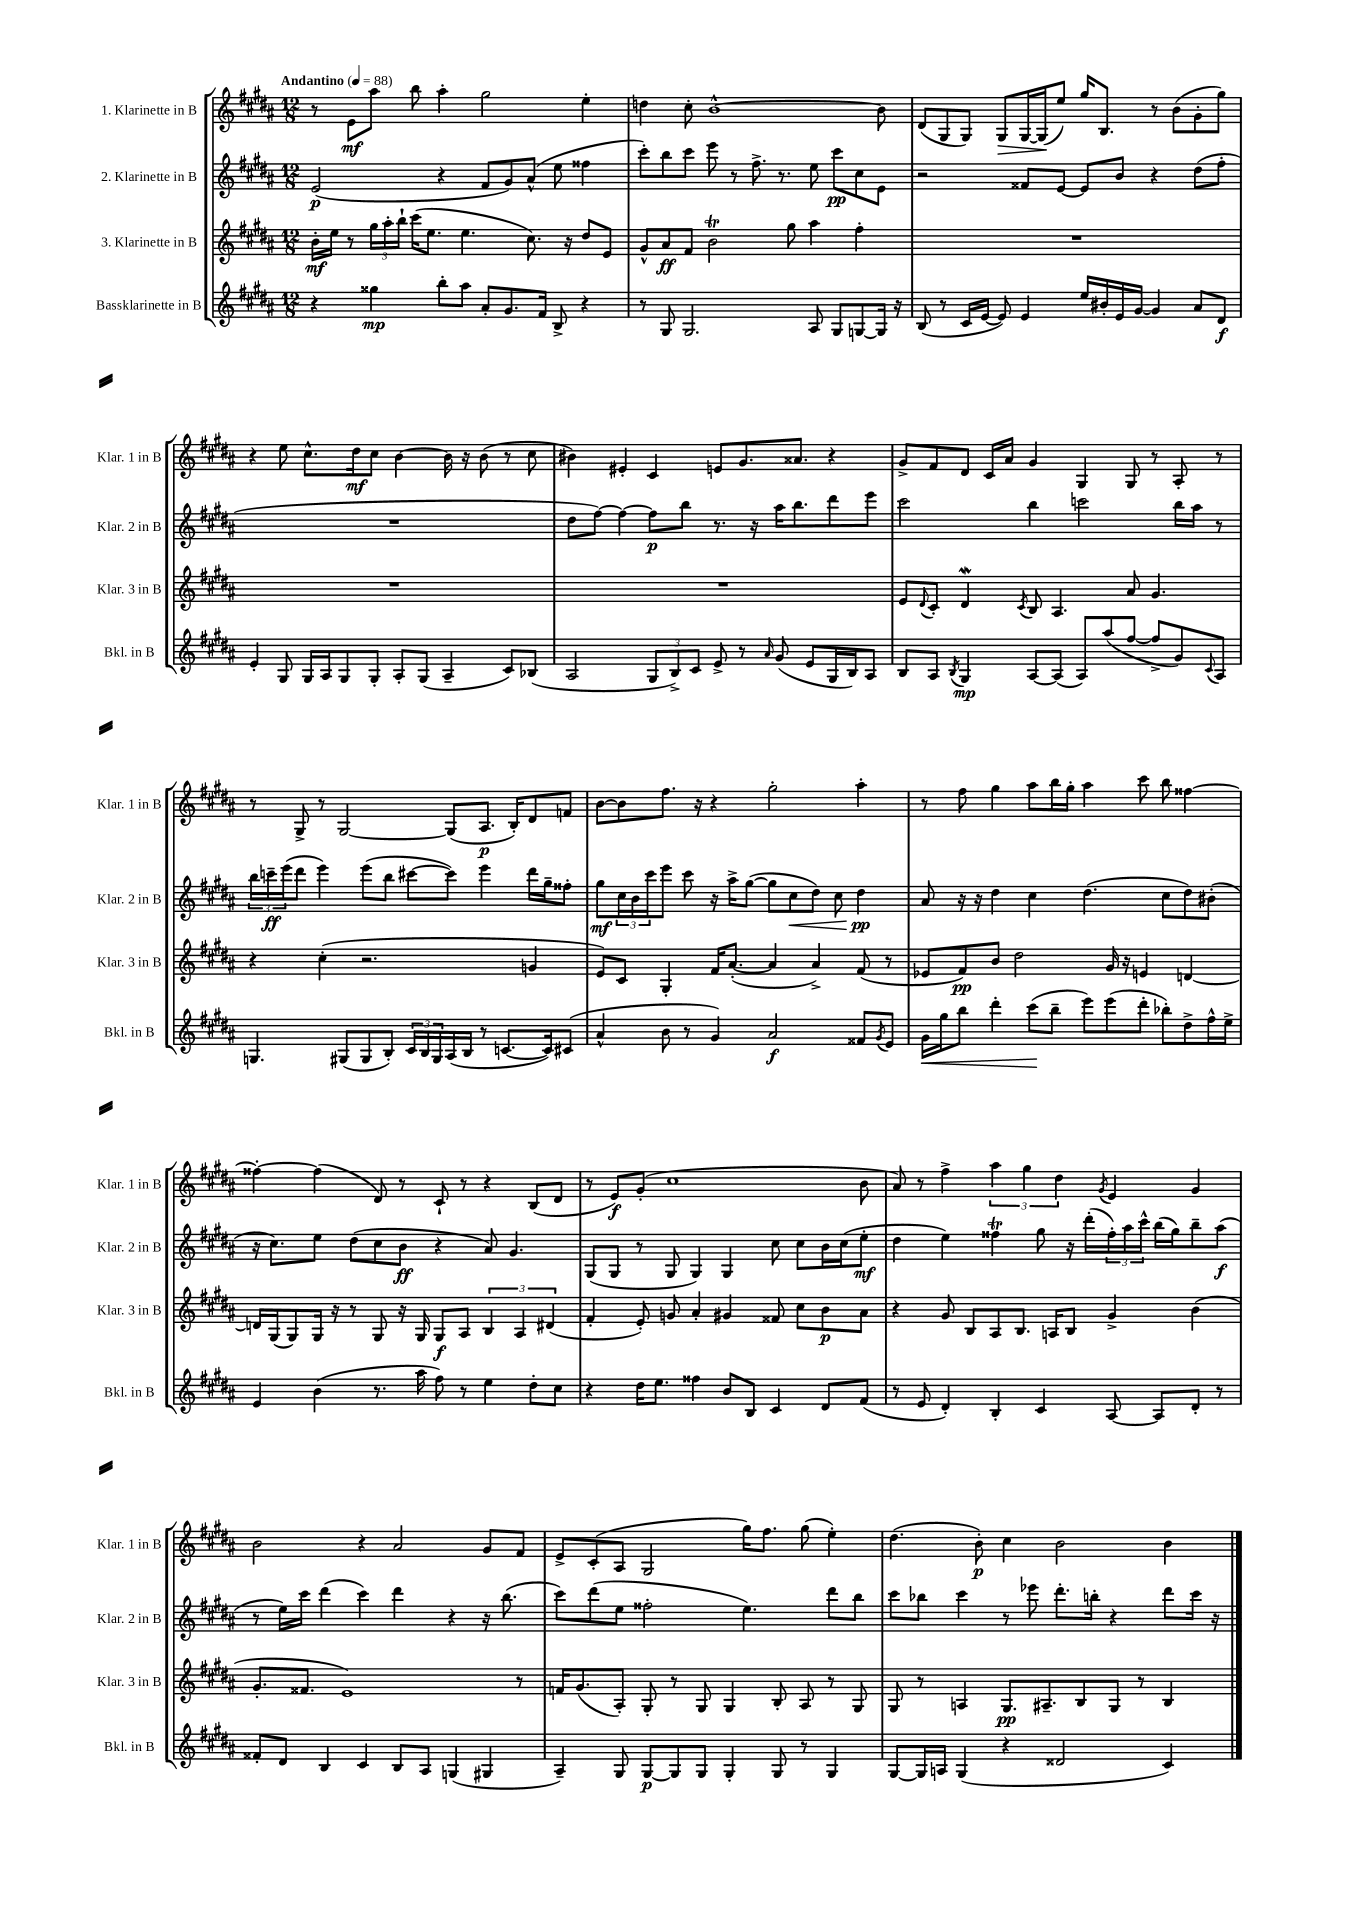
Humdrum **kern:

**kern	**kern	**kern	**kern
*staff4	*staff3	*staff2	*staff1
*clefG2	*clefG2	*clefG2	*clefG2
*k[f#c#g#d#a#]	*k[f#c#g#d#a#]	*k[f#c#g#d#a#]	*k[f#c#g#d#a#]
*M12/8	*M12/8	*M12/8	*M12/8
*MM88	*MM88	*MM88	*MM88
4r	16b'\LL	(2e/	8r
.	16ee\JJ	.	.
.	8r	.	8e\L
4gg##\	24gg#\LL	.	8aa#\J
.	24aa#'\	.	.
.	24bb`\JJ	.	.
.	(16ccc#\LK	.	8bb\
.	8.ee\J	.	.
8bb'\L	.	4r	4aa#'\
8aa#\J	4.ee\	.	.
8a#'/L	.	8f#/L	2gg#\
8.g#/	.	8g#/)	.
.	8.cc#\)	(8a#^^/J	.
16f#/Jk	.	.	.
8B^/	.	8ee\	.
.	16r	.	.
4r	8dd#/L	4ff##\	4ee'\
.	8e/J	.	.
=	=	=	=
8r	8g#^^/L	8ccc#'\L)	4dd\
8G#/	8a#/	8bb\	.
2.G#/	8f#/J	8ccc#\J	8cc#'\
.	2b\	8eee\	[1b^^
.	.	8r	.
.	.	8.ff#^\	.
.	.	8.r	.
.	8gg#\	.	.
8A#/	4aa#\	8ee\	.
8G#/L	.	8ccc#\L	.
[8G/	4ff#'\	8cc#\	.
16G/]Jk	.	8e\J	8b\]
16r	.	.	.
=	=	=	=
(8B/	1.r	2r	(8d#/L
8r	.	.	8G#/
16c#/LL	.	.	8G#/J)
[16e/JJ	.	.	.
8e/])	.	.	8G#/L
4e/	.	8f##/L	[16G#/L
.	.	.	(16G#/]J
.	.	[8e/J	8ee/J)
16ee/LL	.	8e/]L	16gg#/LK
16b#'/	.	.	8.B/J
16e/	.	8b/J	.
[16g#/JJ	.	.	.
4g#/]	.	4r	8r
.	.	.	(8b\L
8a#/L	.	(8dd#\L	8g#'\
8d#/J	.	8ff#'\J	8gg#\J)
=	=	=	=
4e'/	1.r	1.r	4r
8G#/	.	.	8ee\
16G#/LL	.	.	8.cc#^^\L
16A#/J	.	.	.
8G#/	.	.	.
.	.	.	16dd#\k
8G#'/J	.	.	8cc#\J
8A#'/L	.	.	[4b\
(8G#/J	.	.	.
4A#~/	.	.	16b\]
.	.	.	16r
.	.	.	(8b\
8c#/L)	.	.	8r
(8B-/J	.	.	8cc#\
=	=	=	=
2A#/	1.r	8dd#\L	4b#\)
.	.	[8ff#\J)	.
.	.	4ff#\_	4e#'/
12G#/L	.	8ff#\]L	4c#/
12B^/)	.	.	.
.	.	8bb\J	.
12c#/J	.	.	.
8e^/	.	8.r	8e/L
8r	.	.	8.g#/
.	.	16r	.
16qqa#/	.	.	.
(8g#/	.	16aa#\LK	.
.	.	8.bb\	8.a##/J
8e/L	.	.	.
16G#/L	.	8ddd#\	4r
16B/J)	.	.	.
8A#/J	.	8eee\J	.
=	=	=	=
8B/L	8e/L	2ccc#\	8g#^/L
.	8qqd#/	.	.
8A#/J	8c#'/J	.	8f#/
8qB/	.	.	.
4G#/	4d#/	.	8d#/J
.	.	.	16c#/LL
.	.	.	16a#/JJ
.	8qc#/	.	.
[8A#/L	8B/	4bb\	4g#/
(8A#/]J	4.A#/	.	.
8A#/L)	.	2ccc\	4G#/
(8aa#/	.	.	.
[8ff#/J	8a#/	.	8G#/
8ff#^/]L	4.g#/	.	8r
8g#/)	.	16bb\LL	8A#'/
.	.	16aa#\JJ	.
8qqc#/	.	.	.
8A#/J	.	8r	8r
=	=	=	=
4.G/	4r	24bb\LL	8r
.	.	24ccc~\	.
.	.	(24eee\J	.
.	.	8ddd#\J	8G#^/
.	(4cc#'\	4eee\)	8r
(8G#/L	.	.	[2G#/
8G#/	2.r	(8eee\L	.
8B'/J)	.	8bb\J	.
24c#/LL	.	[8ccc#\L	.
24B/	.	.	.
24G#/	.	.	.
(16A#/	.	8ccc#\]J)	(8G#/]L
16B/JJ	.	.	.
8r	.	4eee\	8.A#/J
[8.c/L	.	.	.
.	.	.	16B'/LK)
.	4g/	16ddd#\LL	8d#/
16c/]k)	.	16gg#~\J	.
(8c#/J	.	8ff##'\J	8f/J
=	=	=	=
4a#^^/	8e/L)	8gg#\L	[8b\L
.	8c#/J	24cc#\L	8b\]
.	.	24b\	.
.	.	24ccc#\J	.
8b\	4G#'/	8eee\J	8.ff#\J
8r	.	8ccc#\	.
.	.	.	16r
4g#/)	16f#/LK	16r	4r
.	([8.a#'/J	16aa#^\LK	.
.	.	([8gg#\J	.
2a#/	4a#/]	8gg#\]L	2gg#'\
.	.	8cc#\	.
.	4a#^/)	8dd#\J)	.
.	.	8cc#\	.
8f##/L	(8f#/	4dd#\	4aa#'\
8qg#/	.	.	.
8e/J	8r	.	.
=	=	=	=
16g#\LL	8e-/L	8a#/	8r
16gg#\J	.	.	.
8bb\J	8f#/)	16r	8ff#\
.	.	16r	.
4ddd#'\	8b/J	4dd#\	4gg#\
.	2dd#\	.	.
(8ccc#\L	.	4cc#\	8aa#\L
8bb~\J	.	.	16bb\L
.	.	.	16gg#'\JJ
8eee\L)	.	(4.dd#\	4aa#\
(8eee\	16g#/	.	.
.	16r	.	.
8ddd#'\J	4e/	.	8ccc#\
8bb-'\L)	.	8cc#\L	8bb\
8dd#^\	[4d/	8dd#\)	[4ff##\
16ff#^^\L	.	(8b#'\J	.
16ee^\JJ	.	.	.
=	=	=	=
4e/	16d/]LL	16r	4ff##'\_
.	(16G#/J	8.cc#\L)	.
.	8G#/)	.	.
(4b\	16G#/Jk	8ee\J	(4ff##\]
.	16r	.	.
.	8r	(8dd#\L	.
8.r	8G#/	8cc#\	8d#/)
.	16r	8b\J	8r
16aa#\	16G#/	.	.
8ff#\)	8G#/L	4r	8c#`/
8r	8A#/J	.	8r
4ee\	6B/	8a#/)	4r
.	.	4.g#/	.
.	6A#/	.	.
8dd#'\L	.	.	(8B/L
.	(6d#/	.	.
8cc#\J	.	.	8d#/J
=	=	=	=
4r	4f#'/	(8G#/L	8r
.	.	8G#/J	8e/L)
16dd#\LK	8e'/)	8r	(8g#'/J
8.ee\J	.	.	.
.	8g/	8G#/	1cc#
4ff##\	4a#'/	4G#/)	.
8b/L	4g#/	4G#/	.
8B/J	.	.	.
4c#/	8f##/	8cc#\	.
.	8cc#\L	8cc#\L	.
8d#/L	8b\	16b\L	.
.	.	(16cc#\J	.
(8f#/J	8a#\J	8ee'\J	8b\
=	=	=	=
8r	4r	4dd#\	8a#/)
8e/	.	.	8r
4d#'/)	8g#/	4ee\)	4ff#^\
.	8B/L	.	.
4B'/	8A#/	4ff##\	6aa#\
.	8.B/J	.	.
.	.	.	6gg#\
4c#/	.	8gg#\	.
.	16A/LK	.	.
.	.	.	6dd#\
.	8B/J	16r	.
.	.	(16ddd#'\LL	.
.	.	.	8qg#/
[8A#/	4g#^/	24ff##'\)	4e/
.	.	24aa#\	.
.	.	24ccc#^^\JJ	.
8A#/]L	.	(16bb\LL	.
.	.	16gg#\J)	.
8d#'/J	(4b\	8bb~\	4g#/
8r	.	(8aa#\J	.
=	=	=	=
8f##'/L	8.g#'/L	8r	2b\
8d#/J	.	16ee\LL)	.
.	8.f##/J	16ccc#\JJ	.
4B/	.	(4ddd#\	.
.	1e)	.	.
4c#/	.	4ccc#\)	4r
8B/L	.	4ddd#\	2a#/
8A#/J	.	.	.
(4G/	.	4r	.
4G#/	.	16r	8g#/L
.	.	(8.bb\	.
.	8r	.	8f#/J
=	=	=	=
4A#~/)	16f/LK	8ccc#\L)	8e^/L
.	(8.g#/	.	.
.	.	(8ddd#\	(8c#'/
8G#/	8A#'/J)	8ee\J	8A#/J
[8G#/L	8G#'/	2ff##'\	2G#/
8G#/]	8r	.	.
8G#/J	8G#/	.	.
4G#'/	4G#/	.	.
.	.	4.ee\)	16gg#\LK)
.	.	.	8.ff#\J
8G#/	8B'/	.	.
8r	8A#/	.	(8gg#\
4G#/	8r	8ddd#\L	4ee'\)
.	8G#/	8bb\J	.
=	=	=	=
[8G#/L	8G#/	8ccc#\L	(4.dd#\
16G#/]L	8r	8bb-\J	.
16A/JJ	.	.	.
(4G#/	4A/	4ccc#\	.
.	.	.	8b'\)
4r	8.G#/L	8r	4cc#\
.	.	8eee-\	.
.	8.A#~/	.	.
2d##/	.	8.ddd#'\L	2b\
.	8B/	.	.
.	.	16bb'\Jk	.
.	8G#/J	4r	.
.	8r	.	.
4c#/)	4B/	8ddd#\L	4b\
.	.	16ccc#\Jk	.
.	.	16r	.
==	==	==	==
*-	*-	*-	*-
